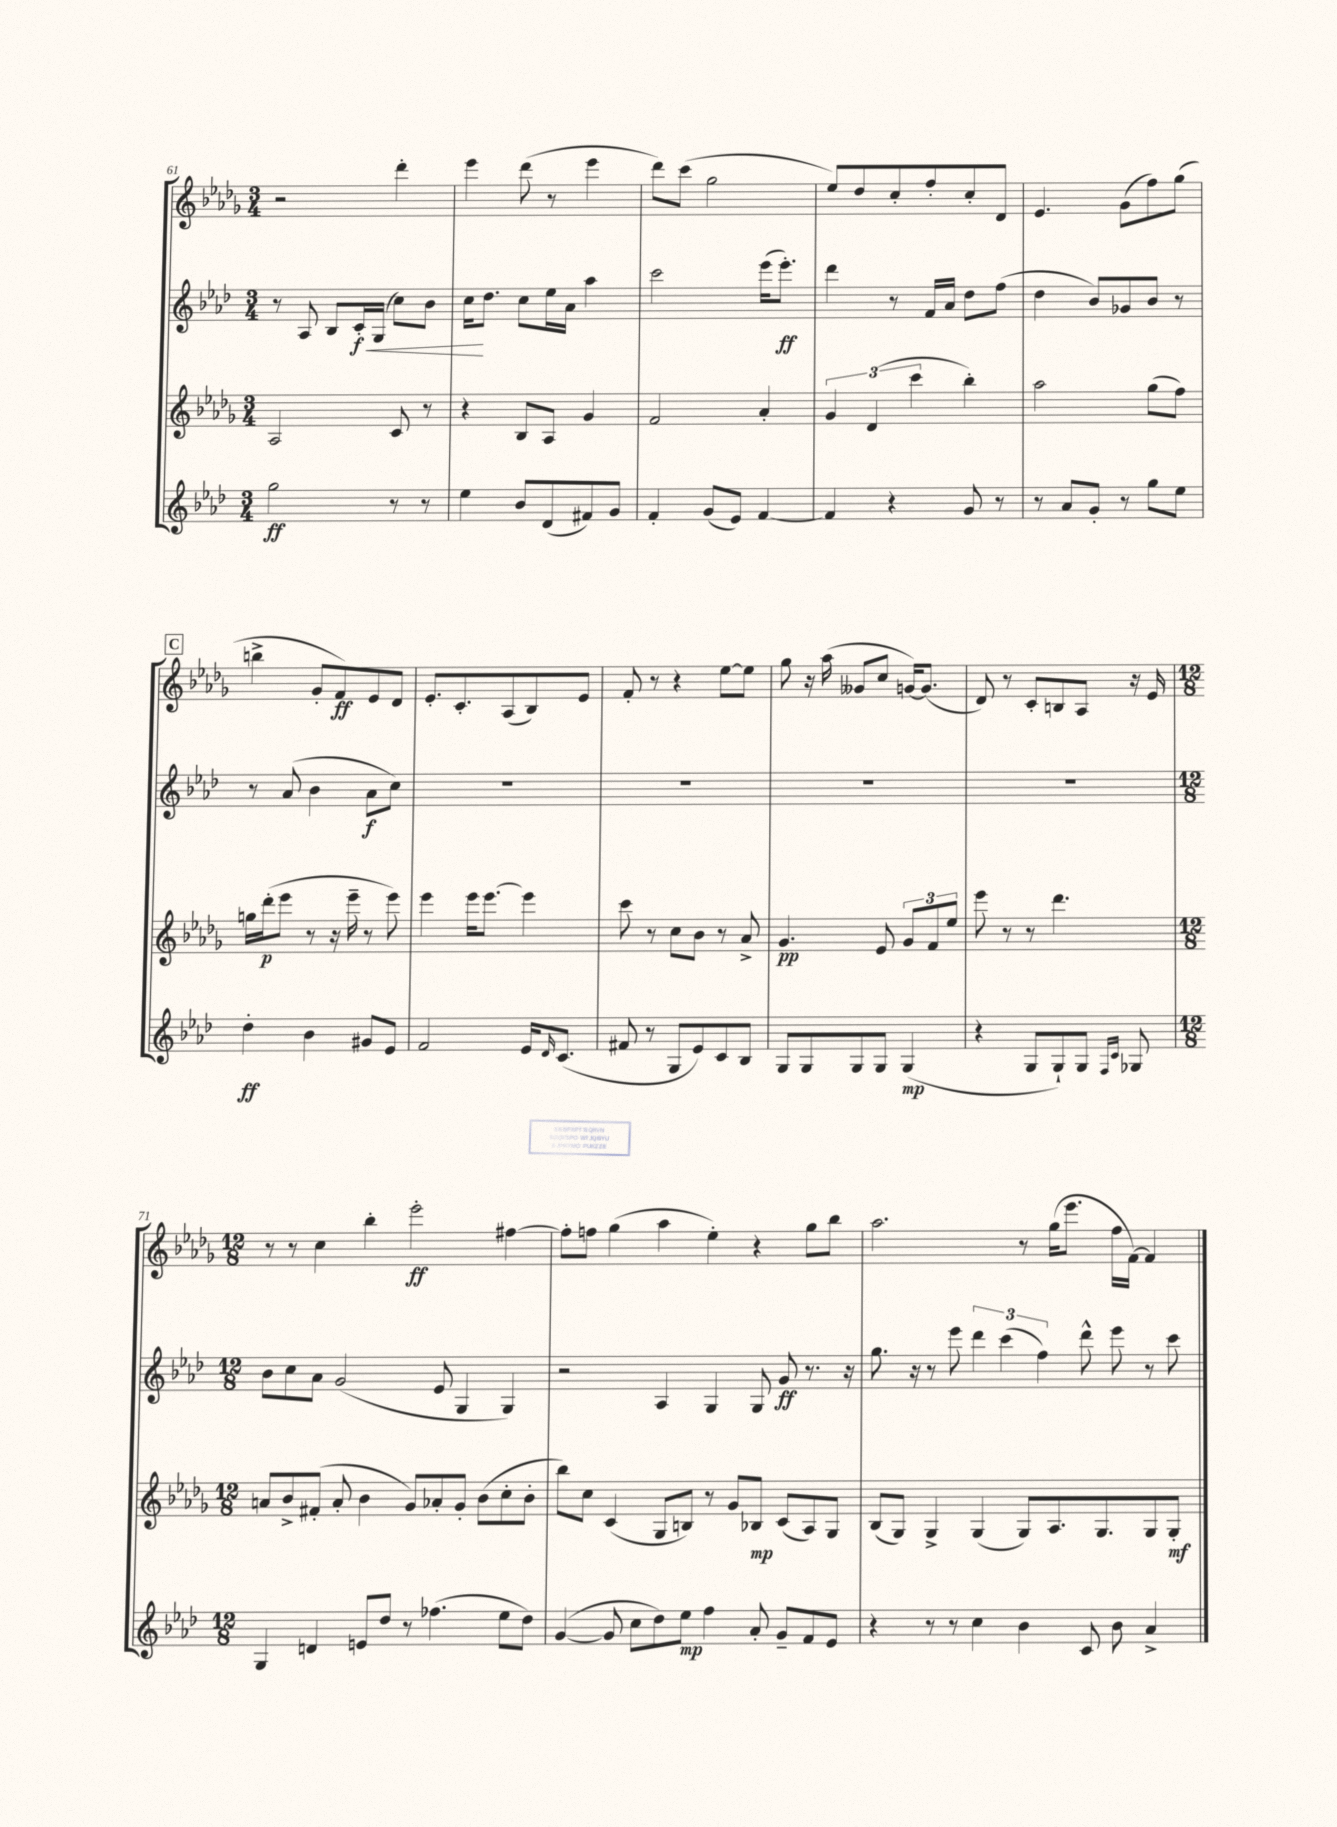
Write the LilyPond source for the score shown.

<<
\new StaffGroup <<
\new Staff = "s0" {
    \clef treble \key des \major \numericTimeSignature \time 3/4
    r2 des'''4-. |
    ees'''4 des'''8( r8 ees'''4 |
    des'''8) c'''8( ges''2 |
    ees''8) des''8 c''8-. f''8-. c''8-. des'8 |
    ees'4. ges'8( f''8) ges''8( |
    \mark \markup { \box "C" } b''4-> ges'8-. f'8\ff) ees'8 des'8 |
    ees'8.-. c'8.-. aes8( bes8) ees'8 |
    f'8-. r8 r4 ees''8~ ees''8 |
    ges''8 r16 aes''16( geses'8 c''8 g'16~) g'8.( |
    des'8) r8 c'8-. b8 aes8 r16 ees'16 |
    \numericTimeSignature \time 12/8 r8 r8 c''4 bes''4-. ees'''2-.\ff fis''4~ |
    fis''8-. f''8 ges''4( aes''4 ees''4-.) r4 ges''8 bes''8 |
    aes''2. r8 ges''16( ees'''8. f''16 f'16~) f'4 \bar "|." |
}
\new Staff = "s1" {
    \clef treble \key aes \major \numericTimeSignature \time 3/4
    r8 aes8 bes8 c'16-.\f\< g16( c''8) bes'8 |
    c''16\! des''8. c''8 ees''16 aes'16 aes''4 |
    c'''2 ees'''16( ees'''8.-.\ff) |
    des'''4 r8 f'16 aes'16 des''8 f''8( |
    des''4 bes'8) ges'8 bes'8 r8 |
    \mark \markup { \box "C" } r8 aes'8( bes'4 aes'8\f c''8) |
    R2. |
    R2. |
    R2. |
    R2. |
    \numericTimeSignature \time 12/8 bes'8 c''8 aes'8 g'2( ees'8 g4 g4) |
    r2 aes4 g4 g8 g'8\ff r8. r16 |
    g''8. r16 r8 ees'''8 \tuplet 3/2 { des'''4 c'''4( f''4) } des'''8-^ ees'''8 r8 c'''8 \bar "|." |
}
\new Staff = "s2" {
    \clef treble \key des \major \numericTimeSignature \time 3/4
    aes2 c'8 r8 |
    r4 bes8 aes8 ges'4 |
    f'2 aes'4-. |
    \tuplet 3/2 { ges'4 des'4( c'''4 } bes''4-.) |
    aes''2 ges''8( f''8) |
    \mark \markup { \box "C" } g''16 des'''16-.\p( ees'''8 r8 r16 ees'''16-- r8 ees'''8) |
    ees'''4 ees'''16 ees'''8.~ ees'''4 |
    c'''8 r8 c''8 bes'8 r8 aes'8-> |
    ges'4.\pp ees'8 \tuplet 3/2 { ges'8 f'8 ees''8 } |
    ees'''8 r8 r8 des'''4. |
    \numericTimeSignature \time 12/8 a'8 bes'8-> fis'8-.( a'8-. bes'4 ges'8) aes'8-. ges'8-. bes'8( c''8-. bes'8-. |
    bes''8) c''8 c'4( ges8 b8) r8 ges'8 bes8\mp c'8( aes8) ges8 |
    bes8( ges8) ges4-> ges4( ges8) aes8. ges8. ges8 ges8-.\mf \bar "|." |
}
\new Staff = "s3" {
    \clef treble \key aes \major \numericTimeSignature \time 3/4
    g''2\ff r8 r8 |
    ees''4 bes'8 des'8( fis'8) g'8 |
    f'4-. g'8( ees'8) f'4~ |
    f'4 r4 g'8 r8 |
    r8 aes'8 g'8-. r8 g''8 ees''8 |
    \mark \markup { \box "C" } des''4-.\ff bes'4 gis'8 ees'8 |
    f'2 ees'16 \grace { des'16 } c'8.( |
    fis'8 r8 g8 ees'8) c'8 bes8 |
    g8 g8 g8 g8 g4\mp( |
    r4 g8 g8-!) g8 \grace { f16 c'16 } ges8 |
    \numericTimeSignature \time 12/8 g4 d'4 e'8 des''8 r8 fes''4.( ees''8 des''8) |
    g'4~( g'8 c''8 des''8) ees''8\mp f''4 aes'8-. g'8-- f'8 ees'8 |
    r4 r8 r8 c''4 bes'4 c'8 bes'8 aes'4-> \bar "|." |
}
>>
>>
\layout { \context { \Score currentBarNumber = #61 } }
